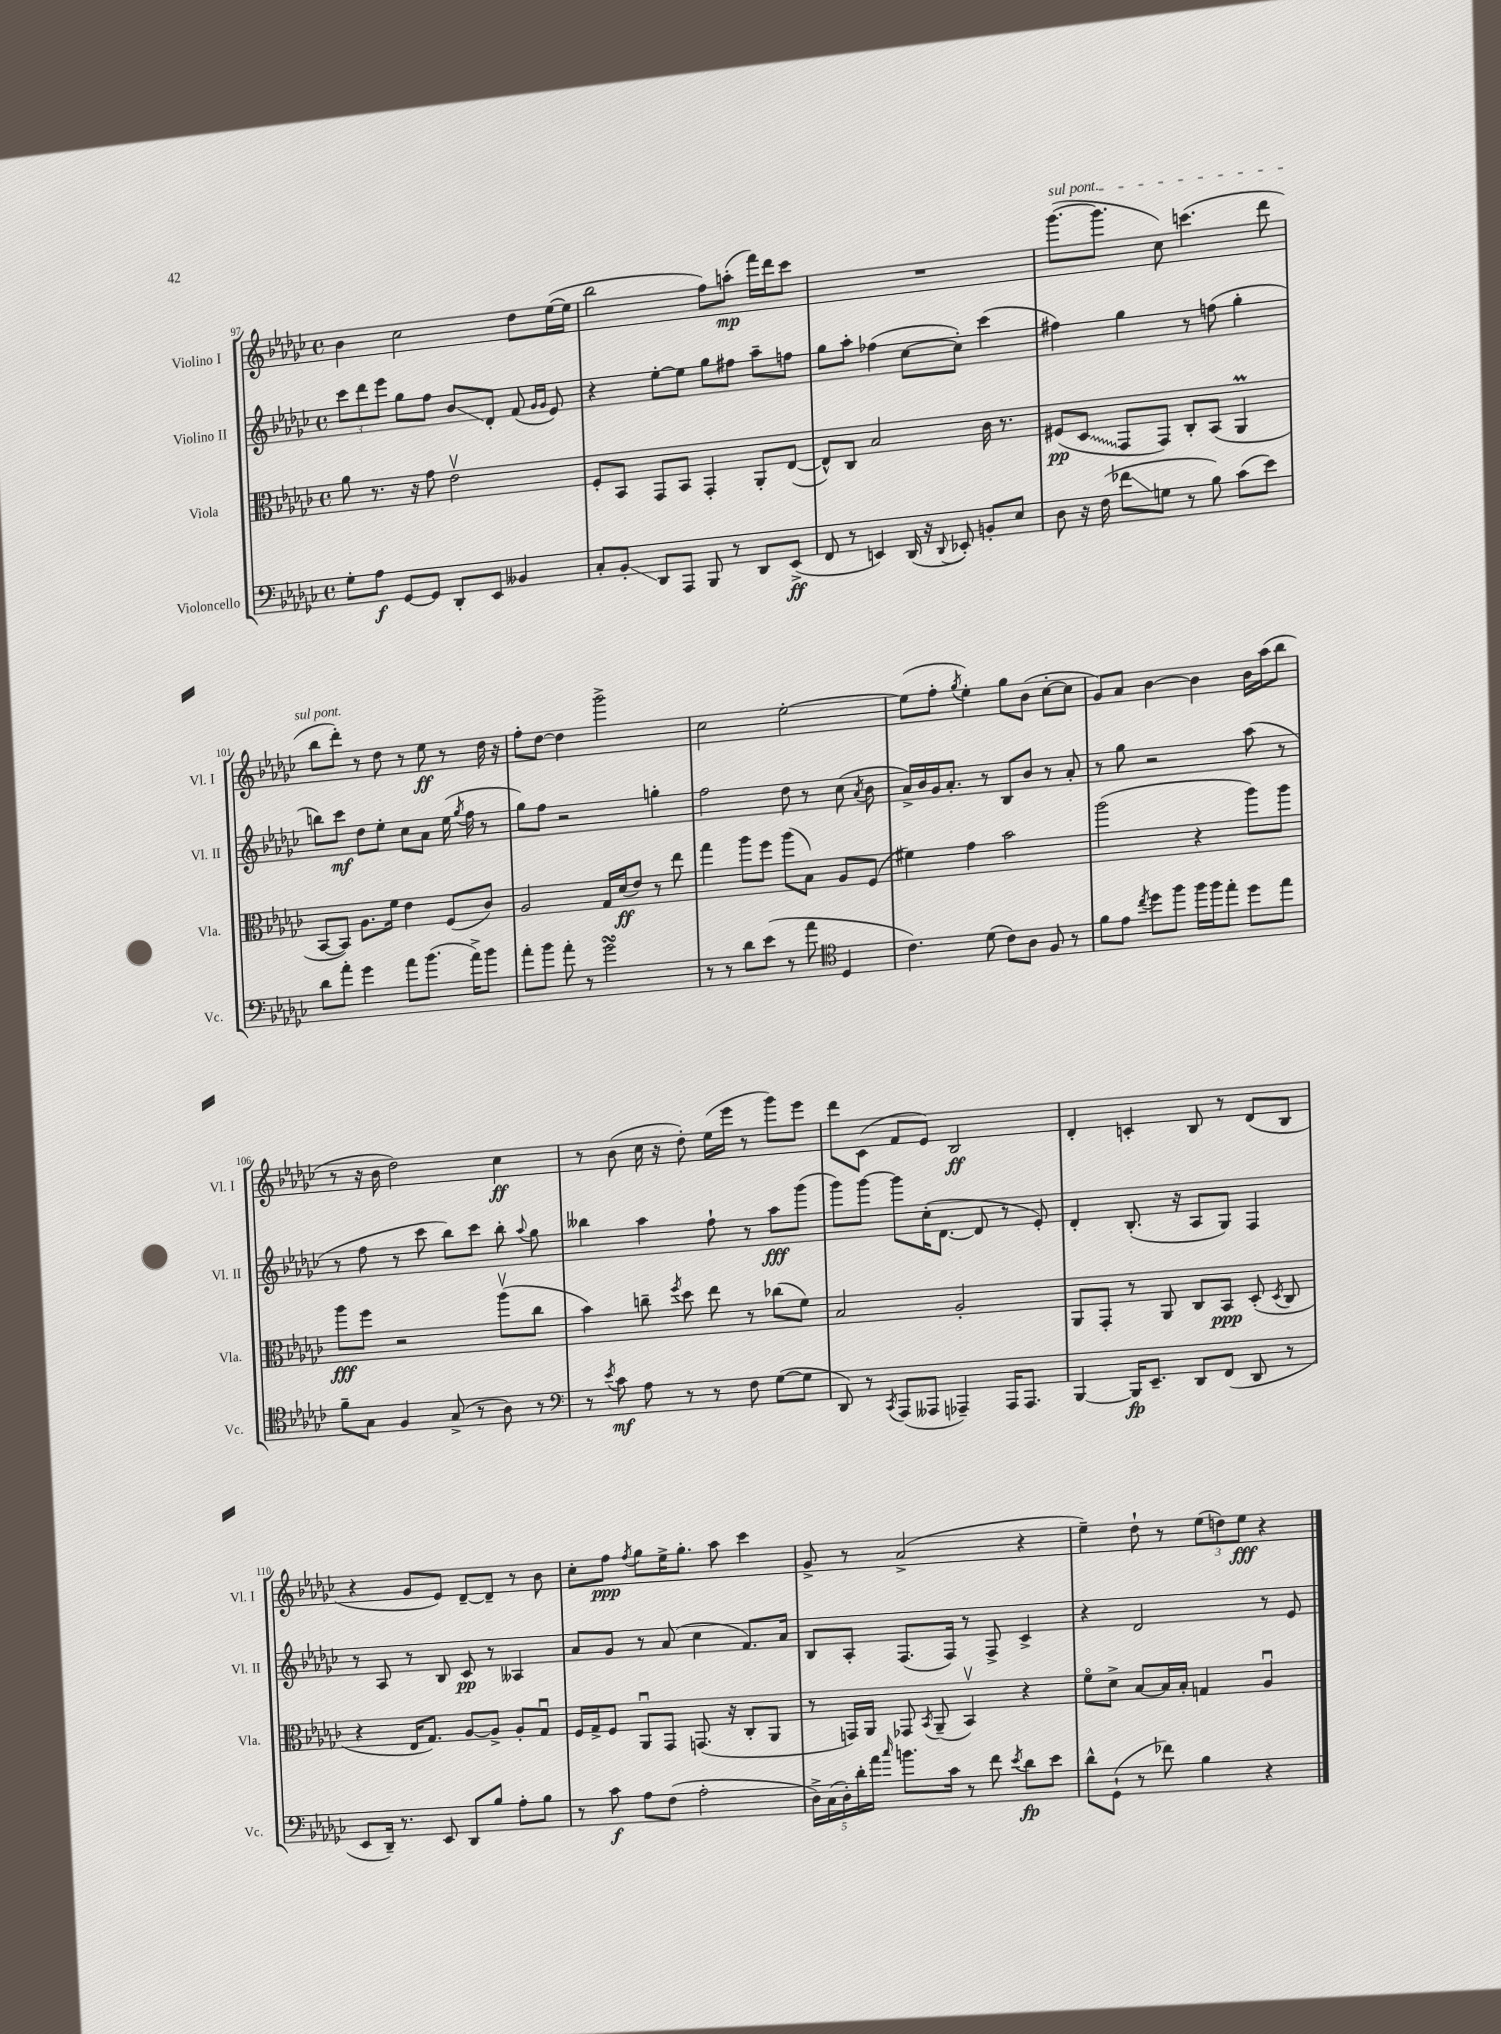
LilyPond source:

<<
\new StaffGroup <<
\new Staff = "s0" \with { instrumentName = "Violino I" shortInstrumentName = "Vl. I" } {
    \clef treble \key ges \major \defaultTimeSignature \time 4/4
    \autoBeamOff bes'4 ces''2 des''8[ ees''16~( ees''16] |
    bes''2 f''8[) a''8]-.\mp( f'''16[) des'''16 ces'''8] |
    R1 |
    \once \override TextSpanner.bound-details.left.text = \markup { \italic "sul pont." } ges'''8.[~\startTextSpan( ges'''8.] ces''8) c'''4.( des'''8 |
    bes''8[ des'''8]-.\stopTextSpan) r8 des''8 r8 ees''8\ff r8 des''16 r16 |
    f''8[-. des''8]~ des''4 ges'''2-> |
    ces''2 ees''2~-. |
    ees''8[( f''8]-. \acciaccatura { ges''8 } ees''4-.) ges''8[ bes'8]( ces''8[~-. ces''8] |
    ges'8[) aes'8] bes'4~ bes'4 bes'16[ aes''16( bes''8] |
    r8 r16 bes'16 des''2) ces''4\ff |
    r8 bes'8( ces''16 r16 des''8-.) ees''16[( ees'''16] r8 ges'''8[) ees'''8] |
    des'''8[ ces'8]( f'8[ ees'8]) bes2\ff |
    des'4-. c'4-. bes8 r8 des'8[( bes8] |
    r4 ges'8[ ees'8]) des'8[~-- des'8]-- r8 bes'8 |
    ces''8[-. f''8]\ppp \acciaccatura { f''8 } ges''8[ ees''16-> ges''8.]-. aes''8 ces'''4 |
    ges'8-> r8 aes'2->( r4 |
    ees''4--) des''8-! r8 \tuplet 3/2 { ees''8[( d''8) ees''8]\fff } r4 \bar "|." |
}
\new Staff = "s1" \with { instrumentName = "Violino II" shortInstrumentName = "Vl. II" } {
    \clef treble \key ges \major \defaultTimeSignature \time 4/4
    \autoBeamOff \tuplet 3/2 { ces'''8[ des'''8 ees'''8] } ges''8[ f''8] bes'8[\glissando des'8]-. f'8( \grace { ges'16[ ges'16] } ees'8) |
    r4 ees''8[~-. ees''8] ges''8[ fis''8] aes''8[-- f''8] |
    ges''8[ aes''8]-. fes''4( ces''8[~ ces''8]-.) ces'''4( |
    fis''4) ges''4 r8 f''8( ges''4-. |
    b''8[) ces'''8]\mf des''8[ ees''8]-. ces''8[ aes'8] ees''16( \acciaccatura { ges''8 } f''16 r8 |
    ges''8[) f''8] r2 g''4-. |
    f''2 des''8 r8 ces''8( \acciaccatura { aes'8 } bes'8 |
    aes'16[->) bes'16 ges'16 aes'8.]-. r8 bes8[ bes'8] r8 aes'8-. |
    r8 ges''8 r2 aes''8( r8 |
    r8 f''8 r8 ces'''8 bes''8[) ces'''8] bes''8-. \appoggiatura { aes''8 } ges''8 |
    beses''4 aes''4 f''8-! r8 aes''8[\fff ges'''8]( |
    ges'''8[) ges'''8]~ ges'''8[ ces''16-.( des'8.]~ des'8 r8 ees'8-.) |
    des'4-. bes8.-.( r16 aes8[ ges8]) f4 |
    r8 aes8 r8 bes8 ces'8\pp r8 aeses4 |
    aes'8[ ges'8] r8 aes'8( ces''4 f'8.[) aes'16] |
    bes8[ aes8]-. f8.[( f16]) r8 f8-> ces'4-> |
    r4 des'2 r8 ees'8 \bar "|." |
}
\new Staff = "s2" \with { instrumentName = "Viola" shortInstrumentName = "Vla." } {
    \clef alto \key ges \major \defaultTimeSignature \time 4/4
    \autoBeamOff aes'8 r8. r16 ges'8 ees'2\upbow |
    f8[-. bes,8] ges,8[ bes,8] ges,4-. aes,8[-. ees8]~( |
    ees8[-^) ces8] bes2 ces'16 r8. |
    fis8[\pp( \once \override Glissando.style = #'zigzag des8]\glissando ges,8[ ges,8]) ces8[-. bes,8]( aes,4\prall |
    bes,8[~ bes,8]) aes8.[ f'16] ees'4 f8[( ces'8]) |
    aes2 ges16[ des'16\ff( ees'8]) r8 ees''8 |
    ges''4 aes''8[ f''8] aes''8[( bes8]) aes8[ f8]( |
    fis'4) ges'4 bes'2 |
    aes''2( r4 aes''8[) aes''8] |
    aes''8[\fff f''8] r2 aes''8[\upbow( ces''8] |
    bes'4) c''8-- \acciaccatura { f''8 } des''8 ees''8 r8 ces''8[( f'8]) |
    bes2 aes2-. |
    aes,8[ ges,8]-. r8 aes,8 ces8[ bes,8]\ppp des8-.( \acciaccatura { des8 } ces8 |
    r4 ees16[ ges8.]) aes8[~ aes8]-> aes8[-. ges8]\downbow |
    f16[ ges16-> f8] aes,8[\downbow ges,8] g,8.( r16 ces8[-. aes,8] |
    r8 g,16[) aes,16] ges,8 \acciaccatura { bes,8 } aes,8--( bes,4\upbow) r4 |
    f'8[\flageolet des'8]-> bes8[~ bes16 bes16]-. g4 aes4\downbow \bar "|." |
}
\new Staff = "s3" \with { instrumentName = "Violoncello" shortInstrumentName = "Vc." } {
    \clef bass \key ges \major \defaultTimeSignature \time 4/4
    \autoBeamOff ges8[-. aes8]\f ges,8[~ ges,8] des,8[-. ees,8] beses,4 |
    ces8[-. bes,8]-.\glissando des,8[ aes,,8] bes,,8 r8 des,8[ ees,8]->\ff( |
    f,8 r8 e,4) des,16( r16 \appoggiatura { des,8 } ees,8-.) b,8[-. ees8] |
    des8 r16 f16( fes'8[\glissando g8] r8 bes8) ces'8[( ees'8]) |
    des'8[ aes'8]-. ges'4 aes'8[ bes'8.]( aes'16[->) bes'8] |
    aes'8[-. bes'8] aes'8-. r8 ges'2\turn |
    r8 r8 des'8[ ees'8]( r8 aes'8 \clef tenor des4 |
    ces'4.) des'8( ces'8[) aes8] f8 r8 |
    f'8[ ees'8] \acciaccatura { ces''8 } des''8[ f''8] f''16[ f''16 ees''8]-. des''8[ ees''8] |
    f'8[-- ges8] f4 ges8->( r8 aes8) r8 |
    \clef bass r8 \acciaccatura { ees'8 } ces'8\mf aes8 r8 r8 f8 ges8[~( ges8] |
    des,8) r8 \acciaccatura { ces,8 } aes,,8[( aeses,,8] aes,,4--) aes,,16[ aes,,8.] |
    bes,,4~ bes,,16[\fp ees,8.]-- des,8[ f,8]( des,8 r8 |
    ees,8[ des,16]--) r8. ees,8 des,8[ bes8] aes8[-. bes8] |
    r8 ces'8\f aes8[ f8]( aes2-. |
    \tuplet 5/4 { des16[->) ces16( des16-.) des'16-. aes'16] } \grace { ces''16 } b'8.[ ces'16] r8 f'8 \acciaccatura { ees'8 } des'8[\fp ees'8] |
    des'8[-^ ges,8]-!( r8 fes'8) bes4 r4 \bar "|." |
}
>>
>>
\layout { \context { \Score currentBarNumber = #97 } }
